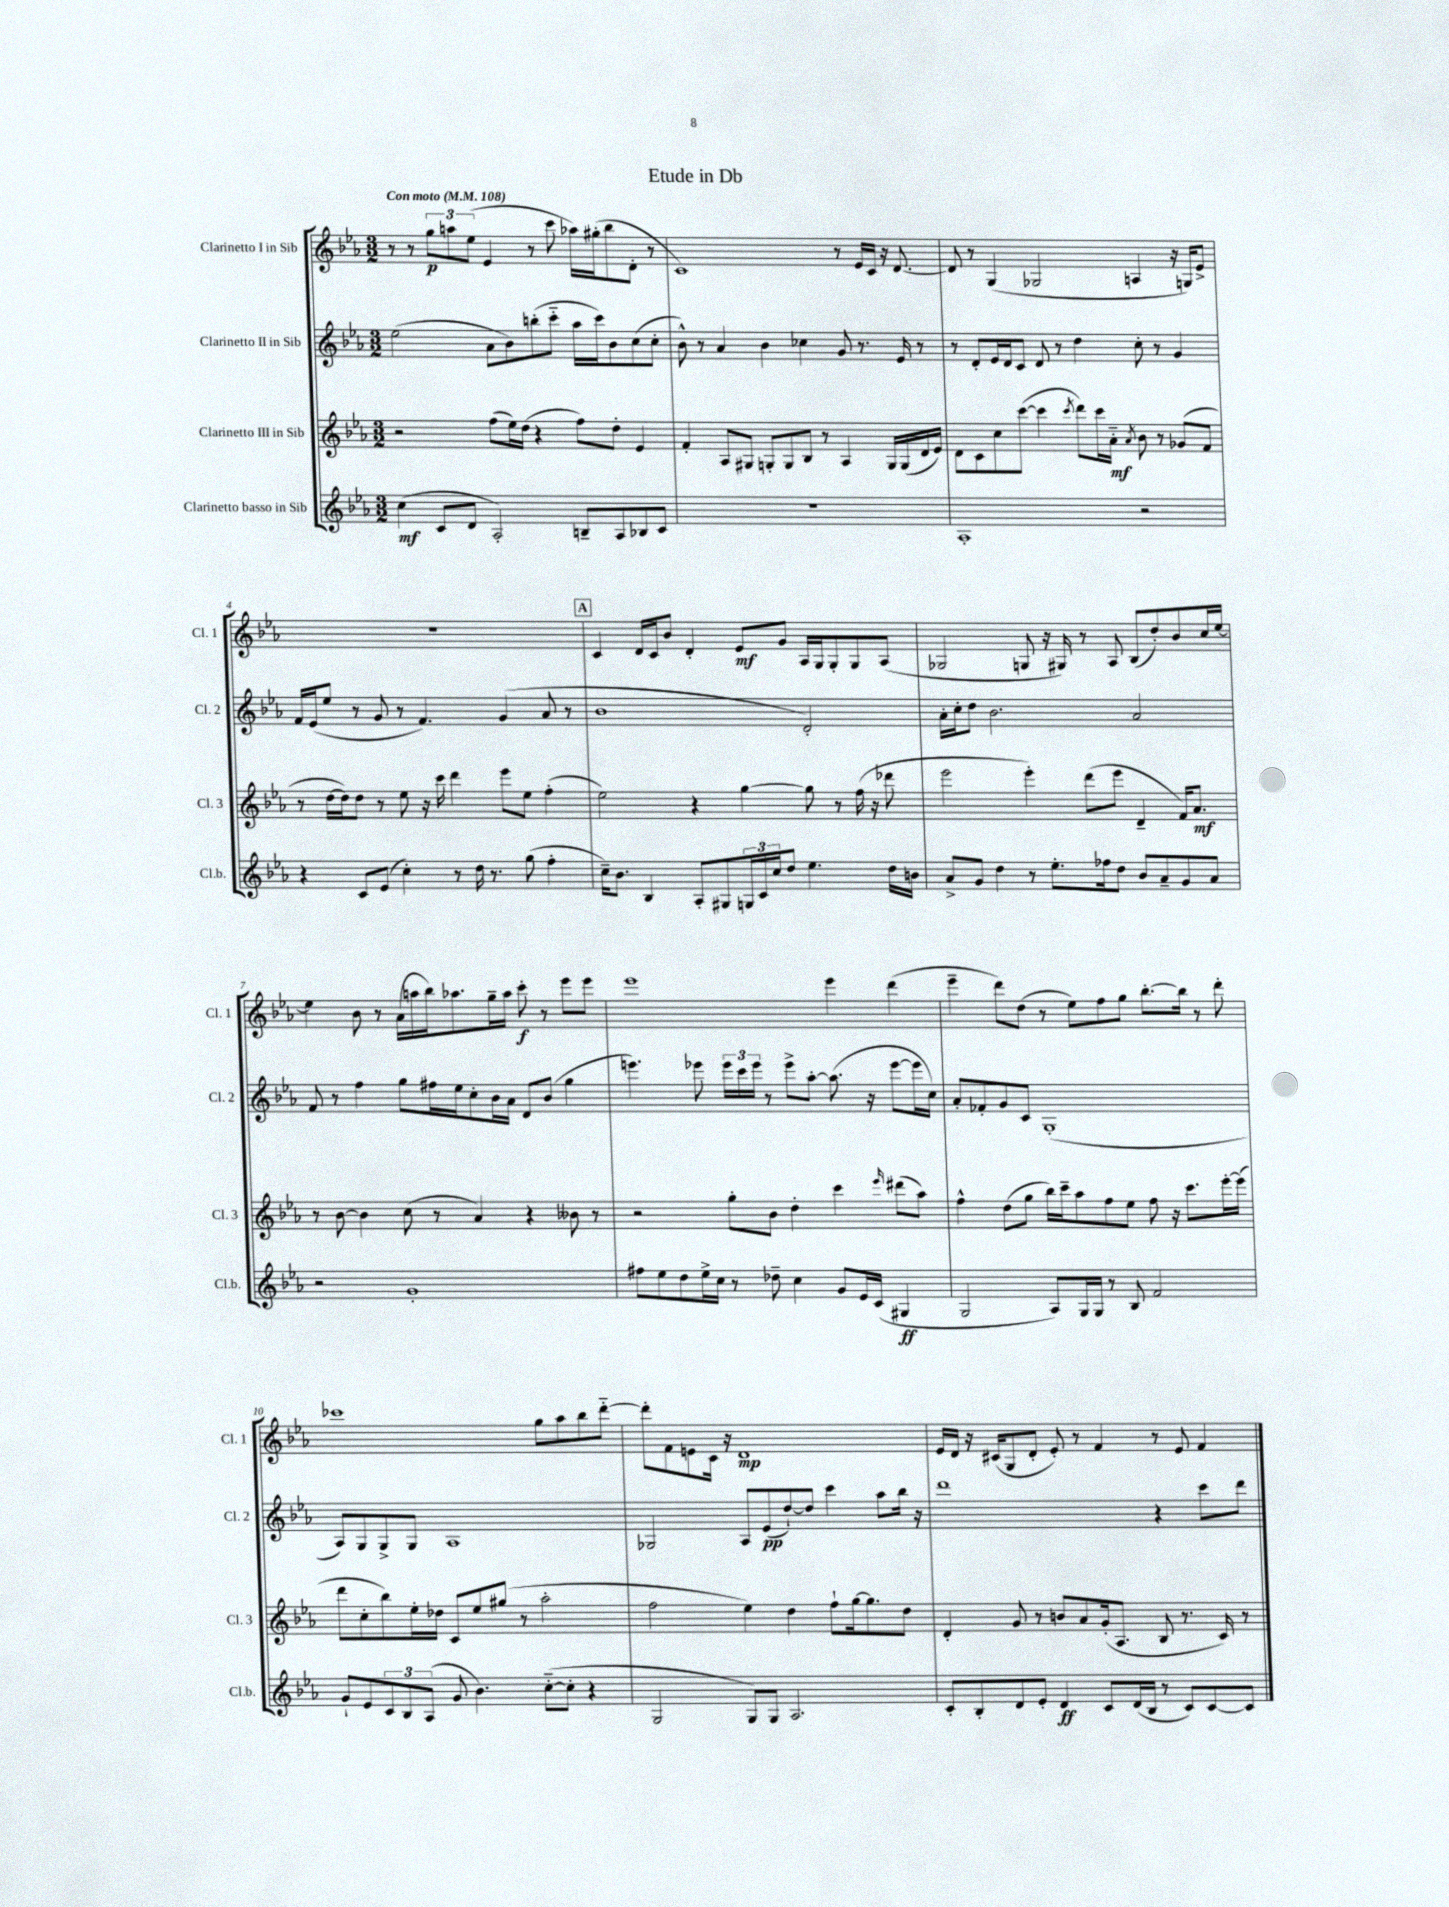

**kern	**dynam	**kern	**dynam	**kern	**dynam	**kern	**dynam
*part4	*part4	*part3	*part3	*part2	*part2	*part1	*part1
*staff4	*staff4	*staff3	*staff3	*staff2	*staff2	*staff1	*staff1
*I"Clarinetto basso in Sib	*	*I"Clarinetto III in Sib	*	*I"Clarinetto II in Sib	*	*I"Clarinetto I in Sib	*
*I'Cl.b.	*	*I'Cl. 3	*	*I'Cl. 2	*	*I'Cl. 1	*
*clefG2	*	*clefG2	*	*clefG2	*	*clefG2	*
*k[b-e-a-]	*	*k[b-e-a-]	*	*k[b-e-a-]	*	*k[b-e-a-]	*
*M3/2	*	*M3/2	*	*M3/2	*	*M3/2	*
*MM108	*	*MM108	*	*MM108	*	*MM108	*
=1	=1	=1	=1	=1	=1	=1	=1
!	!	!	!	!	!	!LO:TX:a:B:t=Con moto	!
(4cc\	mf	2r	.	(2ee-\	.	8r	.
.	.	.	.	.	.	8r	.
8c/L	.	.	.	.	.	12gg\L	p
.	.	.	.	.	.	12aan\	.
8d/J	.	.	.	.	.	.	.
.	.	.	.	.	.	(12ee-\J	.
2A-'/)	.	(8ff\L	.	8a-\L	.	4e-/	.
.	.	16ee-\L)	.	8b-\)	.	.	.
.	.	(16dd\JJ	.	.	.	.	.
.	.	4r	.	(8bbn'\	.	8r	.
.	.	.	.	8ccc\J	.	8ccc\	.
8Bn~/L	.	8ff\L)	.	16aa-\LL	.	16aa-X\LL)	.
.	.	.	.	16ccc\J)	.	(16gg#X'\J	.
8A-/	.	8dd'\J	.	8b-\	.	8bb-\	.
8B-X/	.	4e-/	.	(8cc\	.	8d'\J	.
8c/J	.	.	.	8cc'\J	.	8r	.
=2	=2	=2	=2	=2	=2	=2	=2
1.r	.	4f'/	.	8b-^^\)	.	1c)	.
.	.	.	.	8r	.	.	.
.	.	8A-/L	.	4a-/	.	.	.
.	.	8G#X/J	.	.	.	.	.
.	.	8Gn'/L	.	4b-\	.	.	.
.	.	8G/	.	.	.	.	.
.	.	8B-/J	.	4cc-X\	.	.	.
.	.	8r	.	.	.	.	.
.	.	4A-/	.	8g/	.	8r	.
.	.	.	.	8.r	.	16e-/LL	.
.	.	.	.	.	.	16c/JJ	.
.	.	16G/LL	.	.	.	16r	.
.	.	(16G/	.	16e-/	.	[8.d/	.
.	.	16d/	.	8r	.	.	.
.	.	16e-/JJ)	.	.	.	.	.
=3	=3	=3	=3	=3	=3	=3	=3
1A-'	.	8d\L	.	8r	.	8d/]	.
.	.	8c\	.	8d'/L	.	8r	.
.	.	8cc\	.	16e-/L	.	(4G/	.
.	.	.	.	16d/J	.	.	.
.	.	([8ccc\J	.	8c/J	.	.	.
.	.	4ccc\]	.	8d/	.	2G-X/	.
.	.	.	.	8r	.	.	.
.	.	8qccc/	.	.	.	.	.
.	.	8ddd\L)	.	4dd\	.	.	.
.	.	16ccc\L	.	.	.	.	.
.	.	16a-\JJ	mf	.	.	.	.
.	.	8qa-/	.	.	.	.	.
2r	.	8b-\	.	8cc'\	.	4An/	.
.	.	8r	.	8r	.	.	.
.	.	(8g-X/L	.	4g/	.	16r	.
.	.	.	.	.	.	16Gn/KL)	.
.	.	8f/J	.	.	.	8e-^/J	.
!!LO:LB:g=z
=4	=4	=4	=4	=4	=4	=4	=4
4r	.	8r	.	16f/LL	.	1.r	.
.	.	.	.	(16e-/J	.	.	.
.	.	[16dd\LL	.	8ee-/J	.	.	.
.	.	16dd\J])	.	.	.	.	.
8c/L	.	8dd\J	.	8r	.	.	.
(8e-/J	.	8r	.	8g/	.	.	.
4cc'\)	.	8ee-\	.	8r	.	.	.
.	.	16r	.	4.f/)	.	.	.
.	.	16ccc\	.	.	.	.	.
8r	.	4ddd\	.	.	.	.	.
16dd\	.	.	.	.	.	.	.
8.r	.	.	.	.	.	.	.
.	.	8eee-\L	.	(4g/	.	.	.
(8gg\	.	8ee-\J	.	.	.	.	.
4ff'\	.	(4ff'\	.	8a-/	.	.	.
.	.	.	.	8r	.	.	.
!!LO:REH:place=s1:t=A
=5	=5	=5	=5	=5	=5	=5	=5
16cc~\KL)	.	2ee-\)	.	1b-	.	4c/	.
8.b-\J	.	.	.	.	.	.	.
4B-/	.	.	.	.	.	16d/LL	.
.	.	.	.	.	.	16c/J	.
.	.	.	.	.	.	8b-/J	.
8A-'/L	.	4r	.	.	.	4d'/	.
8G#X/	.	.	.	.	.	.	.
24Gn/L	.	[4gg\	.	.	.	8e-/L	mf
24c/	.	.	.	.	.	.	.
24cc/J	.	.	.	.	.	.	.
8dd/J	.	.	.	.	.	8g/J	.
4.ee-\	.	8gg\]	.	2d'/)	.	16A-/LL	.
.	.	.	.	.	.	16G/J	.
.	.	8r	.	.	.	8G'/	.
.	.	(16ff\	.	.	.	8G/	.
.	.	16r	.	.	.	.	.
16dd\LL	.	8ddd-X\	.	.	.	(8A-/J	.
16bn\JJ	.	.	.	.	.	.	.
=6	=6	=6	=6	=6	=6	=6	=6
8a-^/L	.	2eee-\	.	16a-'\LL	.	2G-X/	.
.	.	.	.	16cc'\J	.	.	.
8g/J	.	.	.	8dd\J	.	.	.
4dd\	.	.	.	2.b-\	.	.	.
8r	.	4eee-'\)	.	.	.	8Gn/	.
8.ee-'\L	.	.	.	.	.	16r	.
.	.	.	.	.	.	16G#X/)	.
.	.	(8ddd\L	.	.	.	8r	.
16ff-X\k	.	.	.	.	.	.	.
8dd\J	.	8eee-\J	.	.	.	8A-/	.
8b-/L	.	4d~/	.	2a-/	.	(8B-/L	.
8a-~/	.	.	.	.	.	8dd'/)	.
8g/	.	16f/KL)	.	.	.	8b-/	.
.	.	8.a-/J	mf	.	.	.	.
8a-/J	.	.	.	.	.	16cc/L	.
.	.	.	.	.	.	[16ee-/JJ	.
!!LO:LB:g=z
=7	=7	=7	=7	=7	=7	=7	=7
2r	.	8r	.	8f/	.	4ee-\]	.
.	.	[8b-\	.	8r	.	.	.
.	.	4b-\]	.	4ff\	.	8b-\	.
.	.	.	.	.	.	8r	.
1g'	.	(8cc\	.	8gg\L	.	(16a-\LL	.
.	.	.	.	.	.	16aan\	.
.	.	8r	.	16ff#X\L	.	16bb-\J)	.
.	.	.	.	16ee-\J	.	8.aa-X\	.
.	.	4a-/)	.	8cc'\	.	.	.
.	.	.	.	16b-\L	.	16gg~\L	.
.	.	.	.	16a-\JJ	.	16aa-\JJ	.
.	.	4r	.	8d/L	.	8ccc'\	f
.	.	.	.	(8b-/J	.	8r	.
.	.	8b--X\	.	4gg\	.	8eee-\L	.
.	.	8r	.	.	.	8eee-\J	.
=8	=8	=8	=8	=8	=8	=8	=8
8ff#X\L	.	2r	.	4.eeen\)	.	1eee-	.
8ee-\	.	.	.	.	.	.	.
8dd\	.	.	.	.	.	.	.
16ee-^\L	.	.	.	8eee-X\	.	.	.
16cc\JJ	.	.	.	.	.	.	.
8r	.	8gg'\L	.	24eee-\LL	.	.	.
.	.	.	.	24ccc\	.	.	.
.	.	.	.	24eee-\JJ	.	.	.
8dd-X~\	.	8b-\J	.	8r	.	.	.
4cc\	.	4dd'\	.	8eee-^\L	.	.	.
.	.	.	.	[8aa-'\J	.	.	.
8g/L	.	4ccc\	.	(8.aa-\]	.	4eee-\	.
16e-/L	.	.	.	.	.	.	.
(16c/JJ	.	.	.	16r	.	.	.
.	.	16qqeee-/	.	.	.	.	.
4G#X/	ff	(8ddd#X\L	.	[8eee-\L	.	(4ddd\	.
.	.	8aa-\J)	.	16eee-\L]	.	.	.
.	.	.	.	16cc\JJ)	.	.	.
=9	=9	=9	=9	=9	=9	=9	=9
2G/	.	4ff^^\	.	8a-'/L	.	4eee-~\	.
.	.	.	.	8f-X'/	.	.	.
.	.	(8dd\L	.	8g/	.	8ddd\L)	.
.	.	8gg\J	.	8c/J	.	(8dd\J	.
8A-/L)	.	16bb-\LL)	.	(1G'	.	8r	.
.	.	16ccc~\J	.	.	.	.	.
16G/L	.	8aa-\	.	.	.	8ee-\L)	.
16G/JJ	.	.	.	.	.	.	.
8r	.	8ff\	.	.	.	8ff\	.
8B-/	.	8ee-\J	.	.	.	8gg\J	.
2f/	.	8ff\	.	.	.	[8.bb-'\L	.
.	.	16r	.	.	.	.	.
.	.	8.ccc\L	.	.	.	16bb-\Jk]	.
.	.	.	.	.	.	8r	.
.	.	[16eee-'\L	.	.	.	8ddd'\	.
.	.	(16eee-\JJ]	.	.	.	.	.
!!LO:LB:g=z
=10	=10	=10	=10	=10	=10	=10	=10
8g`/L	.	8ddd\L	.	8A-/L)	.	1ccc-X	.
8e-/	.	8cc'\	.	8G/	.	.	.
12c/	.	8bb-\)	.	8G^/	.	.	.
12B-/	.	.	.	.	.	.	.
.	.	16ee-'\L	.	8G/J	.	.	.
(12A-/J	.	.	.	.	.	.	.
.	.	16dd-X\JJ	.	.	.	.	.
8g/	.	8c/L	.	1A-	.	.	.
4.b-\)	.	8ee-/	.	.	.	.	.
.	.	(8gg#X/J	.	.	.	.	.
.	.	8r	.	.	.	.	.
([8cc\L	.	2aa-'\	.	.	.	8gg\L	.
8cc'\J]	.	.	.	.	.	8aa-\	.
4r	.	.	.	.	.	8bb-\	.
.	.	.	.	.	.	[8ddd\J	.
=11	=11	=11	=11	=11	=11	=11	=11
2G/	.	2ff\	.	2G-X/	.	8ddd'\L]	.
.	.	.	.	.	.	8f\	.
.	.	.	.	.	.	8en\	.
.	.	.	.	.	.	16c\Jk	.
.	.	.	.	.	.	16r	.
8G/L)	.	4ee-\)	.	8A-/L	.	1d	mp
8G/J	.	.	.	(8e-/	pp	.	.
2.A-/	.	4dd\	.	[8dd`/)	.	.	.
.	.	.	.	8dd/J]	.	.	.
.	.	8ff`\L	.	4ccc\	.	.	.
.	.	[16gg\k	.	.	.	.	.
.	.	8.gg\]	.	.	.	.	.
.	.	.	.	8aa-\L	.	.	.
.	.	8dd\J	.	16bb-\Jk	.	.	.
.	.	.	.	16r	.	.	.
=12	=12	=12	=12	=12	=12	=12	=12
8c'/L	.	4d'/	.	1ddd	.	16e-/LL	.
.	.	.	.	.	.	16d/JJ	.
8B-'/	.	.	.	.	.	16r	.
.	.	.	.	.	.	(16c#X/KL	.
8d/	.	8g/	.	.	.	8G/	.
8e-'/J	.	8r	.	.	.	8d'/J	.
4d/	ff	8bn/L	.	.	.	8e-'/)	.
.	.	8a-/	.	.	.	8r	.
8c/L	.	(16g'/k	.	.	.	4f/	.
.	.	8.A-/J	.	.	.	.	.
(16d/L	.	.	.	.	.	.	.
16B-/JJ	.	.	.	.	.	.	.
8r	.	8B-/	.	4r	.	8r	.
8c/L)	.	8.r	.	.	.	8e-/	.
[8c/	.	.	.	8ccc\L	.	4f/	.
.	.	16c/)	.	.	.	.	.
8c/J]	.	8r	.	8ddd\J	.	.	.
==	==	==	==	==	==	==	==
*-	*-	*-	*-	*-	*-	*-	*-
